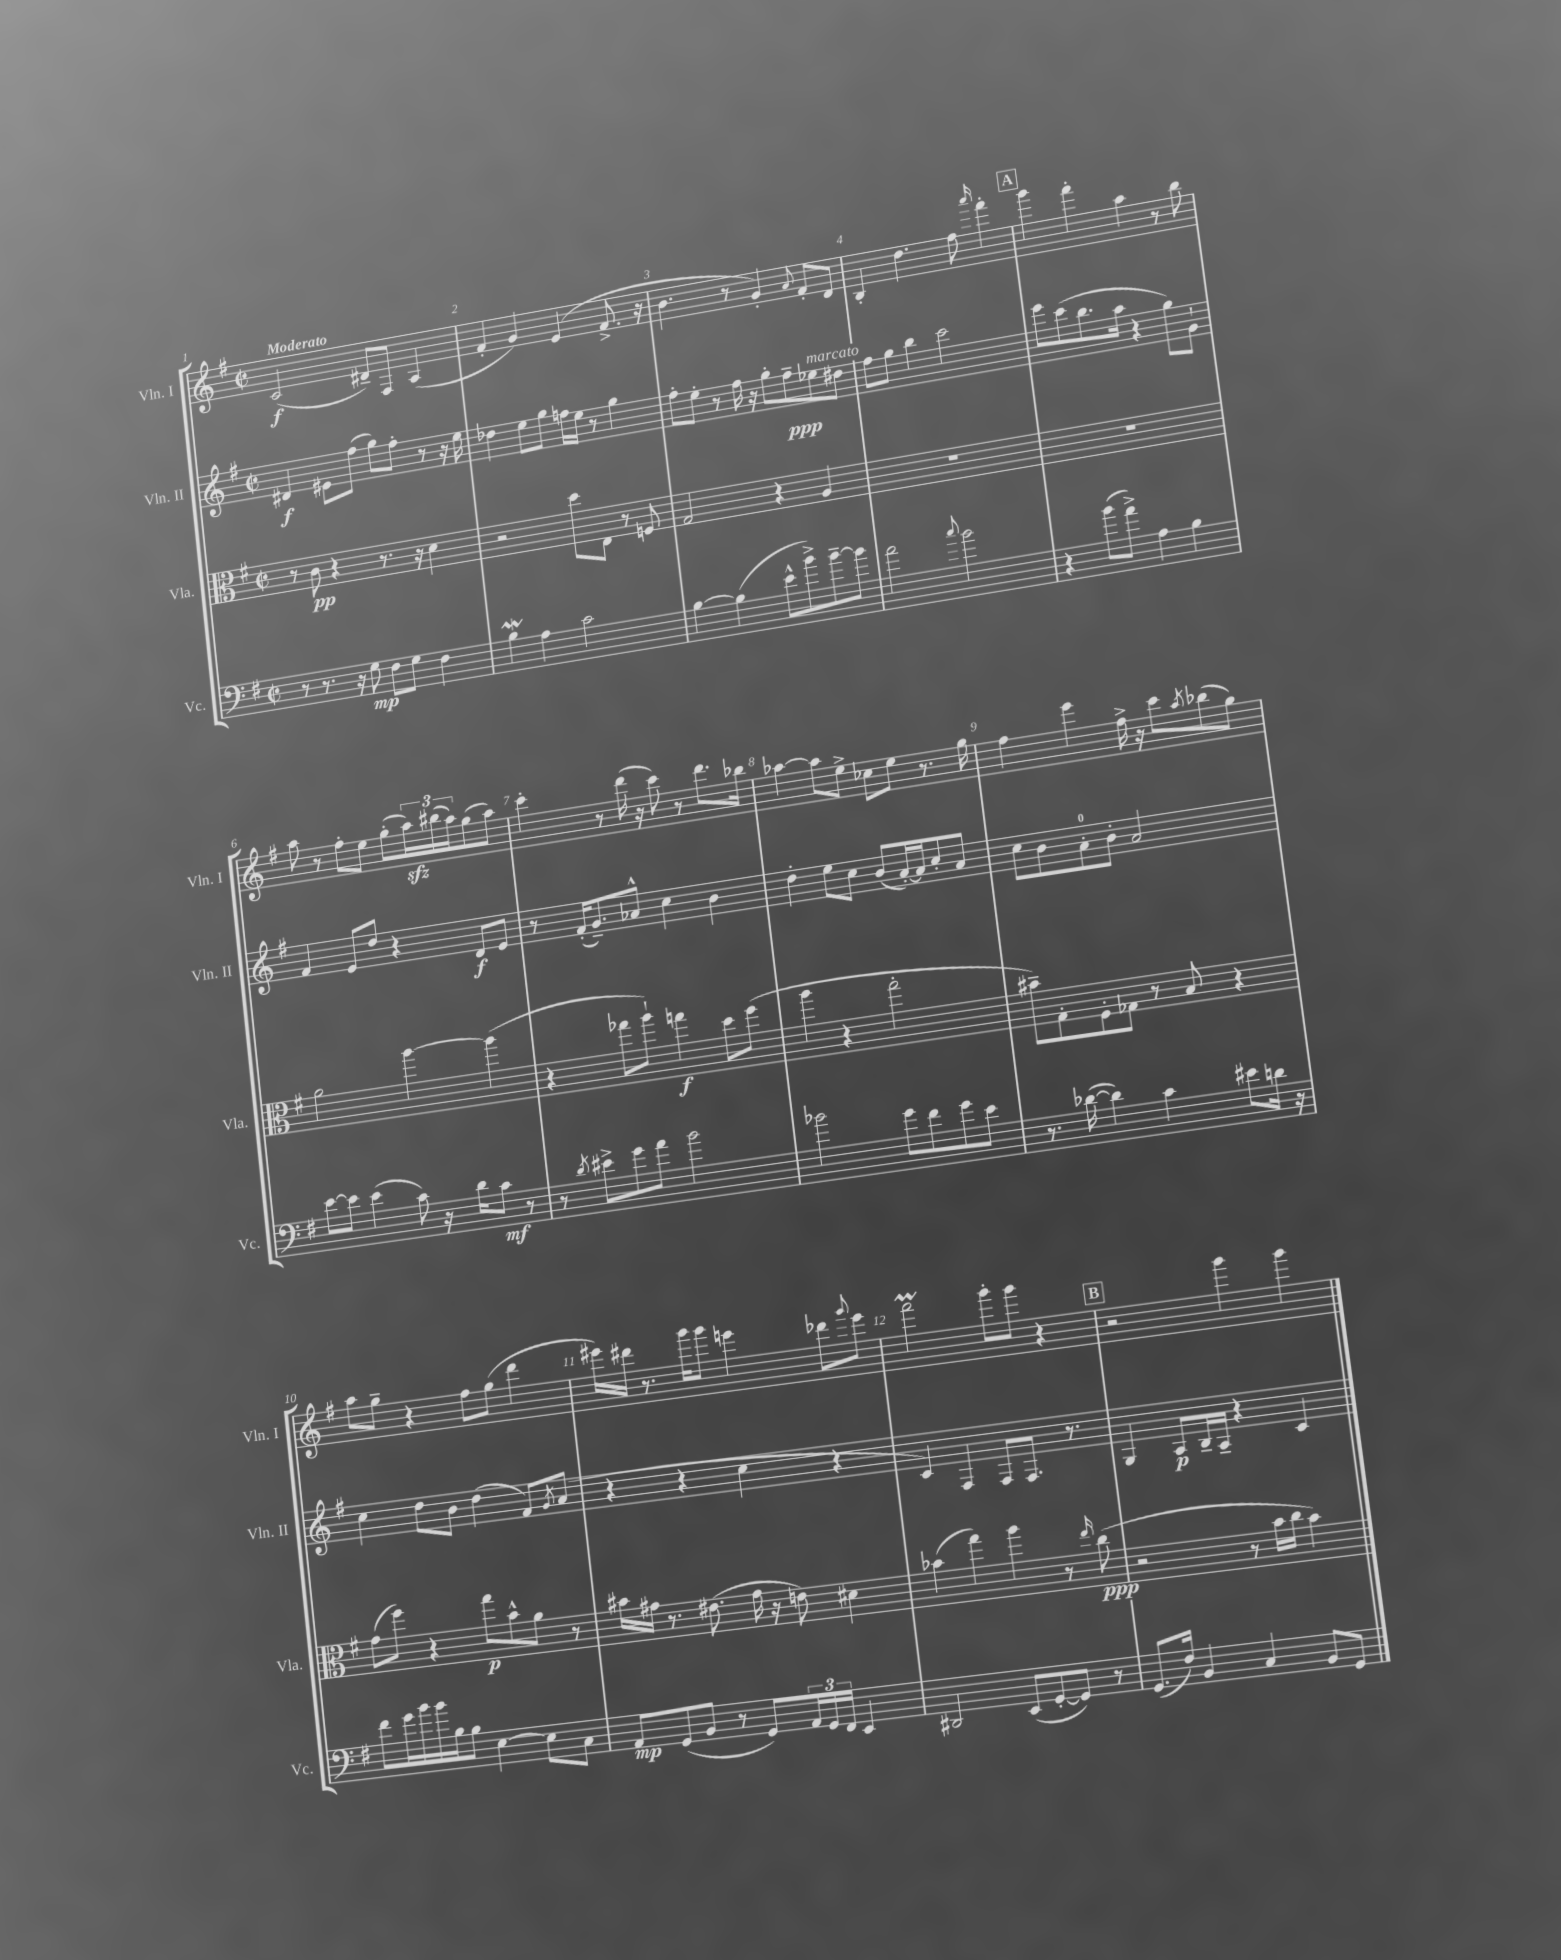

**kern	**kern	**kern	**kern
*staff4	*staff3	*staff2	*staff1
*clefF4	*clefC3	*clefG2	*clefG2
*k[f#]	*k[f#]	*k[f#]	*k[f#]
*M2/2	*M2/2	*M2/2	*M2/2
*met(c|)	*met(c|)	*met(c|)	*met(c|)
8r	8r	4d#/	(2c/
8.r	8c\	.	.
.	4r	8e#\L	.
16r	.	.	.
8G\	.	(8ff#\J	.
8F#\L	8.r	8gg\L)	8d#~/L)
8G\J	.	8ff#'\J	8F#/J
.	16r	.	.
4F#\	4d\	8r	(4A/
.	.	16r	.
.	.	16ee\	.
=	=	=	=
4B\	2r	4dd-\	4f#'/
4A\	.	8ee\L	4g/)
.	.	8gg\J	.
2c\	8dd\L	16ff\LL	(4e/
.	.	16ee\JJ	.
.	8E\J	8r	.
.	8r	4gg\	8.f#^/
.	8F/	.	.
.	.	.	16r
=	=	=	=
[4B\	2G/	8ff#'\L	4.b\
.	.	8ee'\J	.
(4B\]	.	8r	.
.	.	16ff#\	8r
.	.	16r	.
8e^^\L	4r	8gg'\L	4g'/)
8b^\)	.	8ff#~\	.
.	.	.	8qqa/
[8b~\	4A/	8ee-\	8f#'/L
8b\]J	.	8dd#\J	8d/J
=	=	=	=
2a\	1r	8ff#\L	4B'/
.	.	8gg\J	.
.	.	4bb\	4.dd\
8qqcc/	.	.	.
2b\	.	2ccc\	.
.	.	.	8ff#\
.	.	.	16qqaaa/
.	.	.	4fff#'\
=	=	=	=
4r	1r	8eee\L	4ggg\
.	.	(8ccc\	.
(8b\L	.	8.bb\	4fff#'\
8a^\J)	.	.	.
.	.	16aa\Jk	.
4A\	.	4r	4aa\
4B\	.	8gg\L)	8r
.	.	8g`\J	8bb\
=	=	=	=
[8e\L	2a\	4f#/	8aa\
8e\]J	.	.	8r
(4e\	.	8e/L	8ff#'\L
.	.	8dd/J	8ee\J
8c\)	[4aa\	4r	(8gg'\L
16r	.	.	24aa\L)
.	.	.	(24bb#\
16d\LK	.	.	.
.	.	.	24aa\J)
8c\J	(4aa\]	8d/L	(8gg\
8r	.	8e/J	8aa\J)
=	=	=	=
8r	4r	8r	4ccc'\
8qd/	.	.	.
8e#^\L	.	(16f#'/LK	.
.	.	8.g~/)	.
8g\	8gg-\L	.	8r
8a\J	8aa`\J)	8a-^^/J	(16ddd\
.	.	.	16r
2b\	4gg\	4cc\	8ccc\)
.	.	.	8r
.	8dd\L	4b\	8.ddd\L
.	(8ff#\J	.	.
.	.	.	16bb-\Jk
=	=	=	=
2b-\	4aa\	4dd'\	[4aa-\
.	4r	8ee\L	8aa-\]L
.	.	8cc\J	8ee^\J
8g\L	2gg'\	(8b/L	8cc-\L
8f#\	.	[16a'/L)	8ee\J
.	.	16a/]J	.
8g\	.	8cc'/	8.r
8e\J	.	8a/J	.
.	.	.	16gg\
=	=	=	=
8.r	8b#~\L)	8cc\L	4ff#\
.	8G'\	8b\	.
([16d-\	.	.	.
4d-\])	8F#'\	8a'\	4eee\
.	8G-\J	8b'\J	.
4c\	8r	2a/	16ff#^\
.	.	.	16r
.	8B/	.	8ccc\L
.	.	.	8qaa/
8e#\L	4r	.	(8bb-\
16d\Jk	.	.	8gg\J)
16r	.	.	.
=	=	=	=
8f#\L	(8g\L	4cc\	8aa\L
16g\L	8ff#\J)	.	8gg~\J
16b\	.	.	.
16b\	4r	8dd\L	4r
16B\J	.	.	.
8B\J	.	8b\J	.
[4E\	8gg\L	(4dd\	8ff#\L
.	8b^^\	.	(8gg\J
8E\]L	8a\J	8f#/L)	4ddd\
.	.	8qg/	.
8C\J	8r	(8a/J	.
=	=	=	=
8AA/L	16b#\LL	4r	16eee#\LL)
.	16g#\JJ	.	16ddd#\JJ
(8GG/	8.r	.	8.r
8BB/J	.	4r	.
.	(8.e#\	.	16ggg\LK
8r	.	.	8ggg\J
8GG/L)	16g#\	4cc\	4eee\
.	16r	.	.
24AA/L	8e\)	.	.
24GG/	.	.	.
24FF#/JJ	.	.	.
4EE/	4d#\	4r	8ddd-\L
.	.	.	8qqggg/
.	.	.	8eee\J
=	=	=	=
2DD#/	(4b-\	4c/)	2fff#\
.	4gg\)	4F#/	.
(8EE/L	4aa\	8F#/L	8ggg'\L
[8GG'/	.	8.F#/J	8ggg\J
8GG/]J)	8r	.	4r
.	.	8.r	.
.	16qqee/	.	.
8r	(8cc\	.	.
=	=	=	=
(8.GG/L	2r	4G/	2r
16F#/Jk)	.	.	.
4BB/	.	8A/L	.
.	.	16B~/L	.
.	.	16A~/JJ	.
4C/	8r	4r	4ggg\
.	16b\LL	.	.
.	16cc\JJ	.	.
8BB/L	4b\)	4c/	4ggg\
8GG/J	.	.	.
==	==	==	==
*-	*-	*-	*-
